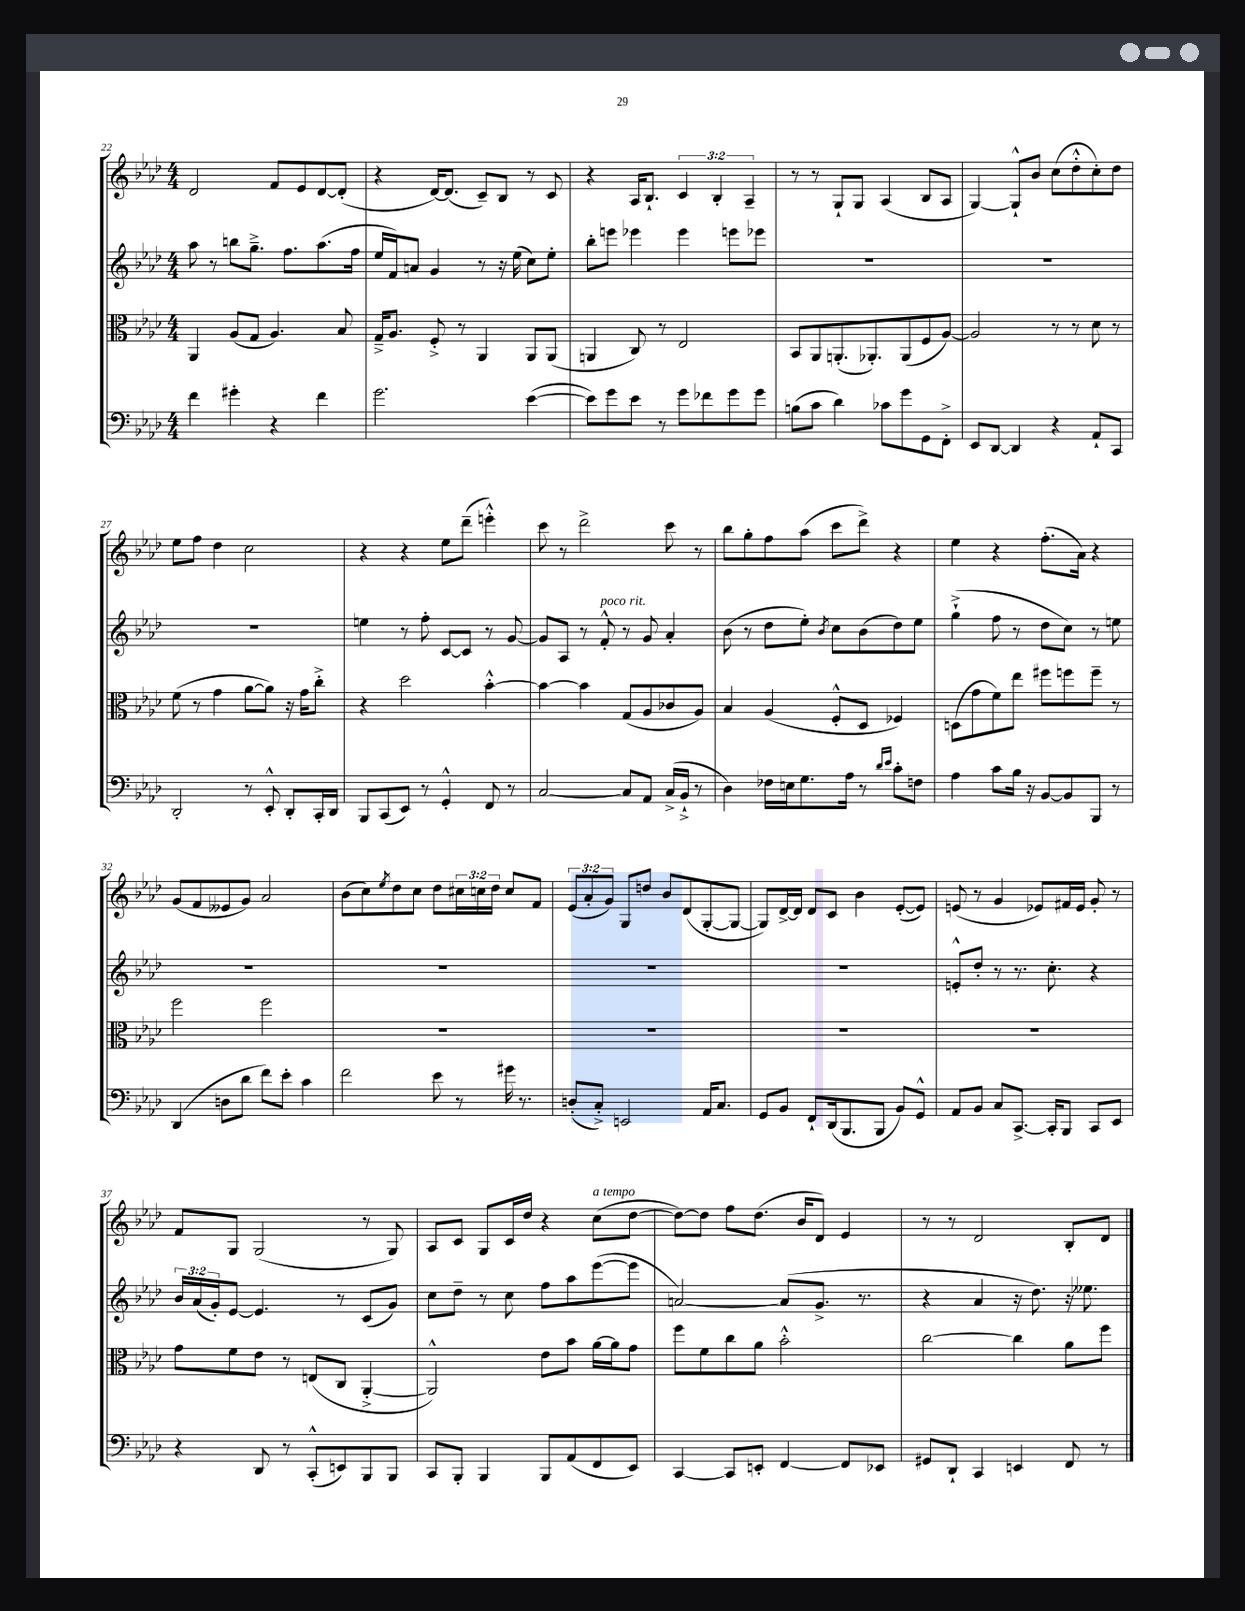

**kern	**kern	**kern	**kern
*staff4	*staff3	*staff2	*staff1
*clefF4	*clefC3	*clefG2	*clefG2
*k[b-e-a-d-]	*k[b-e-a-d-]	*k[b-e-a-d-]	*k[b-e-a-d-]
*M4/4	*M4/4	*M4/4	*M4/4
4f	4AA-	8aa-	2d-
.	.	8r	.
4g#'	(8A-	8bb	.
.	8G	8.gg~^	.
4r	4.A-)	.	8f
.	.	8.ff	.
.	.	.	8e-
4f	.	(8.aa-	[8d-
.	8B-	.	(8d-']
.	.	16ff	.
=	=	=	=
2.g	16G~^	16ee-	4r
.	8.A-	16f)	.
.	.	8a	.
.	8F'^	4g	[16d-)
.	.	.	(8.d-]
.	8r	.	.
.	4AA-	8r	8c~)
.	.	16r	8B-
.	.	(16ee-	.
([4e-	8AA-	8cc)	8r
.	(8AA-	8ee-'	8c
=	=	=	=
8e-])	4AA	8bb-'	4r
8g	.	8eee	.
8e-	8C)	4eee-	16A-
.	.	.	8.B-`
8r	8r	.	.
8g	2E-	4eee-	6c
8f-	.	.	.
.	.	.	6B-'
8g	.	8eee	.
.	.	.	6A-~
8g	.	8eee-	.
=	=	=	=
(8B	8BB-	1r	8r
8c	8AA-	.	8r
4d-)	(8.AA'	.	8G`
.	.	.	8G
.	8.AA-')	.	.
8c-	.	.	(4A-
8g	(8AA-	.	.
8GG	8F	.	8B-
8FF'^	[8A-)	.	8A-
=	=	=	=
8EE-	2A-]	1r	[4G)
[8DD-	.	.	.
4DD-]	.	.	8G`^^]
.	.	.	8b-
4r	8r	.	(8cc
.	8r	.	8dd-'^^
8AA-`	8d-	.	8cc')
8CC	8r	.	8dd-
=	=	=	=
2DD-'	(8f	1r	8ee-
.	8r	.	8ff
.	4g	.	4dd-
8r	[8a-	.	2cc
8EE-'^^	8a-])	.	.
8DD-'	16r	.	.
.	16g	.	.
16CC'	8cc'^	.	.
16DD-	.	.	.
=	=	=	=
8BBB-	4r	4ee	4r
(8CC	.	.	.
8EE-)	2dd-	8r	4r
8r	.	8ff'	.
4GG'^^	.	[8c	8ee-
.	.	8c]	(8ddd-~
8FF	[4b-'^^	8r	4eee'^^)
8r	.	[8g	.
=	=	=	=
[2C	4b-_	8g]	8ccc
.	.	8A-	8r
.	4b-]	8r	2ddd-^
.	.	8f'^^	.
8C]	(8G	8r	.
8AA-	8A-	8g	.
(16C^	8c-	4a-'	8ccc
16BB-`^	.	.	.
8r	8A-)	.	8r
=	=	=	=
4D-)	4B-	(8b-	8bb-
.	.	8r	8gg'
16F-	(4A-	8dd-	8ff
16E	.	.	.
8.G	.	8ee-')	(8aa-
.	.	8qb-	.
.	8F'^^	8cc	8ccc
16A-	.	.	.
8r	8D-	(8b-	8ddd-^)
16qqd-	.	.	.
16qqe-	.	.	.
8c'	4F-)	8dd-)	4r
8F	.	8ee-	.
=	=	=	=
4A-	(8D	(4gg`^	4ee-
.	8g	.	.
8c	8f)	8ff	4r
16B-	8ee-	8r	.
16r	.	.	.
[8BB-	8ff#	8dd-	(8.ff'
8BB-]	8ff	8cc)	.
.	.	.	16a-)
8BBB-	8ff~	8r	4r
8r	8r	8ee	.
=	=	=	=
(4DD-	2ff	1r	(8g
.	.	.	8f
8D	.	.	8e--
8d-	.	.	8g)
8f)	2ff	.	2a-
8e-'	.	.	.
4c	.	.	.
=	=	=	=
2f	1r	1r	(8b-
.	.	.	8cc)
.	.	.	8qee-
.	.	.	8dd-
.	.	.	8cc
8e-	.	.	8dd-
8r	.	.	24cc#
.	.	.	24cc
.	.	.	24dd-
16g#	.	.	8cc
8.r	.	.	.
.	.	.	8f
=	=	=	=
(8D'	1r	1r	(12e-
.	.	.	12a-'
8C'^)	.	.	.
.	.	.	12g)
2EE	.	.	8G
.	.	.	8dd
.	.	.	8b-
.	.	.	(8d-
16AA-	.	.	[8G'
8.C	.	.	.
.	.	.	8G_
=	=	=	=
8GG	1r	1r	8G])
8BB-	.	.	[16d-^
.	.	.	16d-]
8FF`	.	.	8d-
(16DD-	.	.	8c
8.BBB-	.	.	.
.	.	.	4b-
8BBB-	.	.	.
8BB-)	.	.	([8e-'
8GG^^	.	.	8e-])
=	=	=	=
8AA-	1r	8e'^^	(8e
8BB-	.	8dd-'	8r
8C	.	8r	4g
[8.CC^	.	8.r	.
.	.	.	8e-)
16CC']	.	8.cc'	.
8BBB-	.	.	16f#
.	.	.	16e-
8CC	.	4r	8g'
8EE-	.	.	8r
=	=	=	=
4r	8g	24b-	8f
.	.	(24a-	.
.	.	24g')	.
.	8f	[8e-	8G
8DD-	8e-	4.e-]	(2G
8r	8r	.	.
(8CC'^^	(8E	.	.
8EE)	8C	8r	.
8BBB-	[4AA-'^	(8c	8r
8BBB-	.	8g)	8G)
=	=	=	=
8CC	2AA-^^])	8cc	8A-
8BBB-'	.	8dd-~	8c
4BBB-	.	8r	8G
.	.	8cc	16c
.	.	.	16dd-
8BBB-	8e-	8ff	4r
(8AA-	8b-	8aa-	.
8FF	[16a-	([8eee-	(8cc
.	16a-]	.	.
8EE-)	8g	8eee-]	[8dd-
=	=	=	=
[4CC	8ff	[2a)	8dd-_)
.	8f	.	8dd-]
8CC]	8cc	.	8ff
8EE'	8a-	.	(8.dd-
[4FF	2b-'^^	(8a]	.
.	.	.	16b-
.	.	8.g^	8d-)
8FF]	.	.	4e-
.	.	8.r	.
8EE-	.	.	.
=	=	=	=
8GG#	[2cc	4r	8r
8DD-`	.	.	8r
4CC	.	4a-	2d-
4EE	4cc]	16r	.
.	.	8.dd-)	.
8FF	8a-	16r	8B-'
.	.	8.ee--	.
8r	8ff	.	8d-
==	==	==	==
*-	*-	*-	*-
